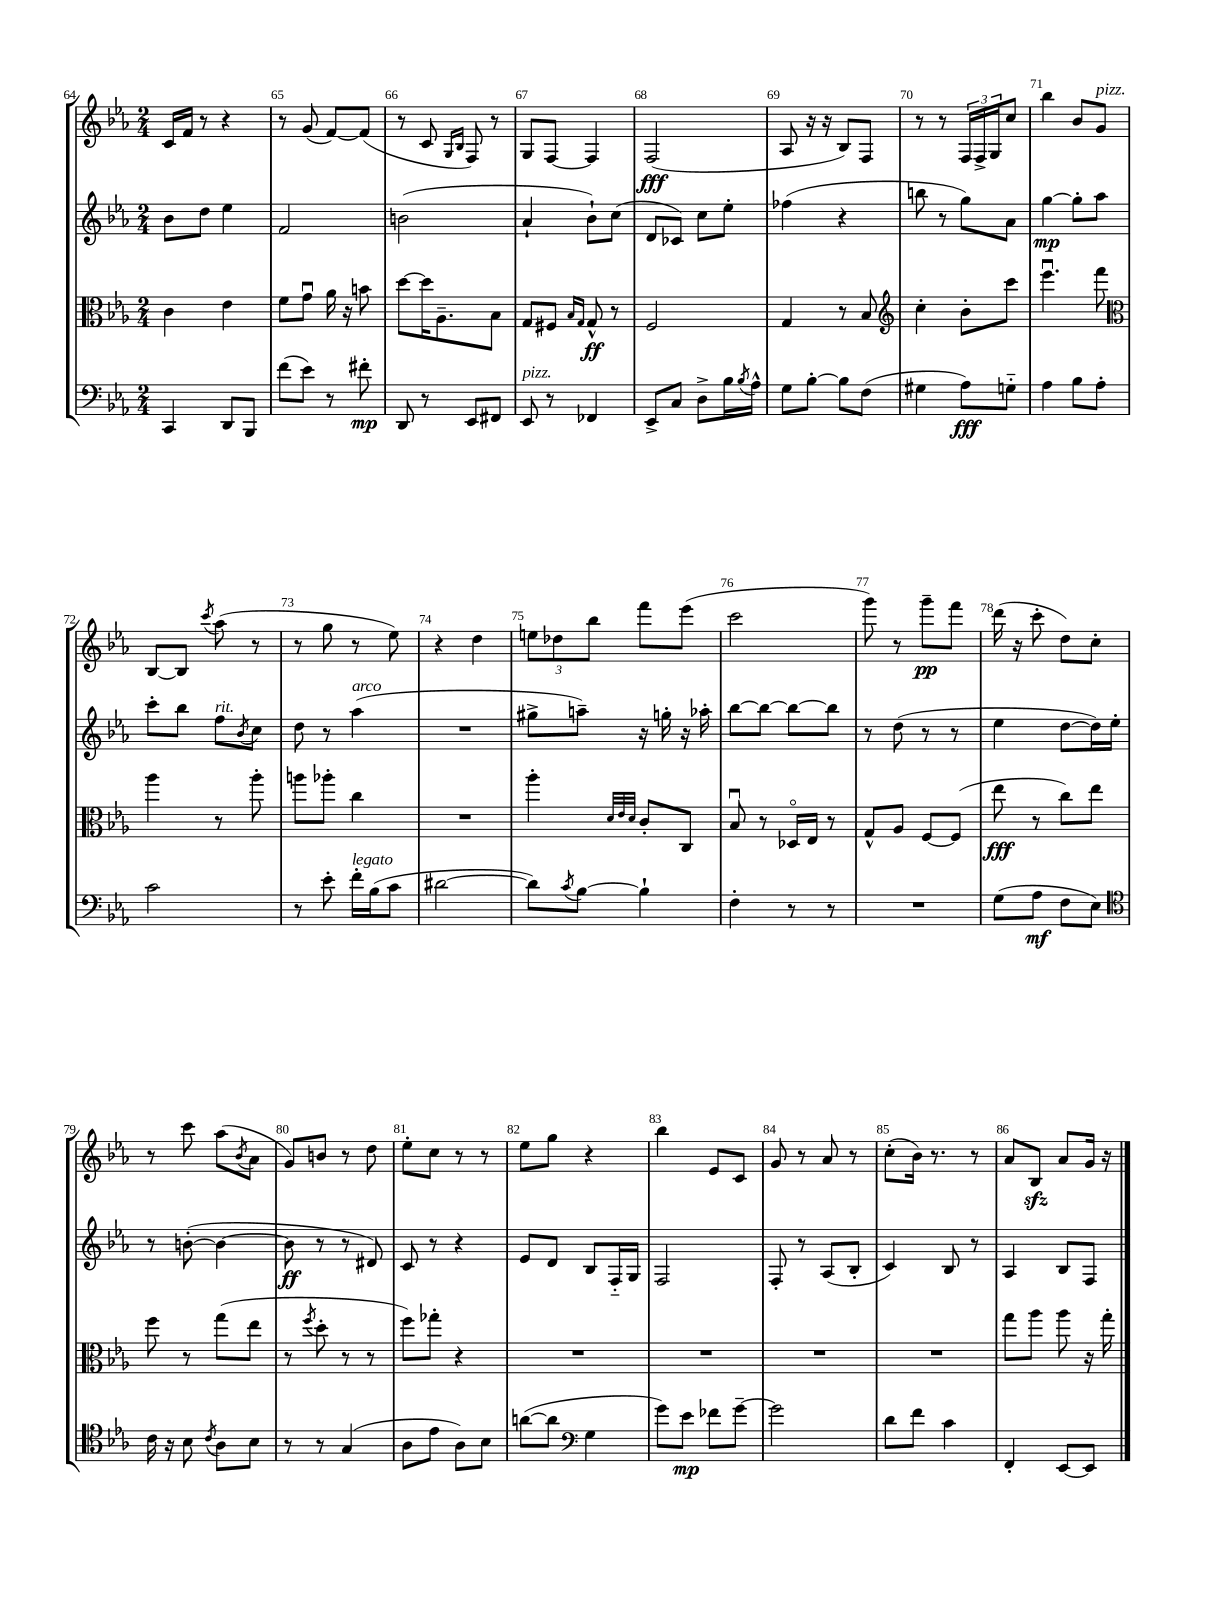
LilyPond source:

<<
\new StaffGroup <<
\new Staff = "s0" {
    \clef treble \key ees \major \numericTimeSignature \time 2/4
    c'16 f'16 r8 r4 |
    r8 g'8( f'8~) f'8( |
    r8 c'8 \grace { g16 bes16 } f8) r8 |
    g8 f8~ f4 |
    f2\fff( |
    aes8 r16 r16 bes8) f8 |
    r8 r8 \tuplet 3/2 { f16 f16-> g16 } c''8 |
    bes''4 bes'8 g'8^\markup { \italic "pizz." } |
    bes8~ bes8 \acciaccatura { c'''8 } aes''8( r8 |
    r8 g''8 r8 ees''8) |
    r4 d''4 |
    \tuplet 3/2 { e''8 des''8 bes''8 } f'''8 ees'''8( |
    c'''2 |
    g'''8) r8 g'''8--\pp f'''8 |
    d'''16( r16 c'''8-. d''8) c''8-. |
    r8 c'''8 aes''8( \acciaccatura { bes'8 } aes'8 |
    g'8) b'8 r8 d''8 |
    ees''8-. c''8 r8 r8 |
    ees''8 g''8 r4 |
    bes''4 ees'8 c'8 |
    g'8 r8 aes'8 r8 |
    c''8-.( bes'16) r8. r8 |
    aes'8 bes8\sfz aes'8 g'16 r16 \bar "|." |
}
\new Staff = "s1" {
    \clef treble \key ees \major \numericTimeSignature \time 2/4
    bes'8 d''8 ees''4 |
    f'2 |
    b'2( |
    aes'4-! bes'8-!) c''8( |
    d'8 ces'8) c''8 ees''8-. |
    fes''4( r4 |
    b''8 r8 g''8) aes'8 |
    g''4~\mp g''8-. aes''8 |
    c'''8-. bes''8 f''8^\markup { \italic "rit." } \acciaccatura { bes'8 } c''8 |
    d''8 r8 aes''4^\markup { \italic "arco" }( |
    R2 |
    gis''8-> a''8--) r16 g''16-. r16 aes''16-. |
    bes''8~ bes''8~ bes''8~ bes''8 |
    r8 d''8( r8 r8 |
    ees''4 d''8~ d''16) ees''16-. |
    r8 b'8~-.( b'4~ |
    b'8\ff r8 r8 dis'8) |
    c'8 r8 r4 |
    ees'8 d'8 bes8 f16-_ g16 |
    f2 |
    f8-. r8 aes8( bes8-. |
    c'4) bes8 r8 |
    aes4 bes8 f8 \bar "|." |
}
\new Staff = "s2" {
    \clef alto \key ees \major \numericTimeSignature \time 2/4
    c'4 ees'4 |
    f'8 g'8\downbow aes'16 r16 b'8 |
    d''8~ d''16 aes8.-- bes8 |
    g8 fis8 \grace { bes16 g16 } g8-^\ff r8 |
    f2 |
    g4 r8 bes8 |
    \clef treble c''4-. bes'8-. c'''8 |
    ees'''4.\downbow f'''8 |
    \clef alto aes''4 r8 aes''8-. |
    a''8 aes''8-. c''4 |
    R2 |
    aes''4-. \grace { d'32 ees'32 d'32 } c'8-. c8 |
    bes8\downbow r8 des16\flageolet ees16 r8 |
    g8-^ aes8 f8~ f8( |
    ees''8\fff r8 c''8) ees''8 |
    f''8 r8 g''8( ees''8 |
    r8 \acciaccatura { f''8 } d''8-. r8 r8 |
    f''8) ges''8-. r4 |
    R2 |
    R2 |
    R2 |
    R2 |
    g''8 aes''8 aes''8 r16 g''16-. \bar "|." |
}
\new Staff = "s3" {
    \clef bass \key ees \major \numericTimeSignature \time 2/4
    c,4 d,8 bes,,8 |
    f'8( ees'8) r8 fis'8-.\mp |
    d,8 r8 ees,8 fis,8 |
    ees,8^\markup { \italic "pizz." } r8 fes,4 |
    ees,8-> c8 d8-> bes16 \acciaccatura { bes8 } aes16-^ |
    g8 bes8~-. bes8 f8( |
    gis4 aes8\fff) g8-_ |
    aes4 bes8 aes8-. |
    c'2 |
    r8 ees'8-. f'16-.^\markup { \italic "legato" } bes16( c'8 |
    dis'2~ |
    dis'8) \acciaccatura { c'8 } bes8~ bes4-! |
    f4-. r8 r8 |
    R2 |
    g8( aes8\mf f8 ees8) |
    \clef tenor c'16 r16 bes8 \acciaccatura { c'8 } aes8 bes8 |
    r8 r8 g4( |
    aes8 ees'8 aes8) bes8 |
    a'8~( a'8 \clef bass g4 |
    g'8) ees'8\mp fes'8 g'8~-- |
    g'2 |
    d'8 f'8 c'4 |
    f,4-. ees,8~ ees,8 \bar "|." |
}
>>
>>
\layout { \context { \Score currentBarNumber = #64 \override BarNumber.break-visibility = ##(#f #t #t) barNumberVisibility = #all-bar-numbers-visible } }
